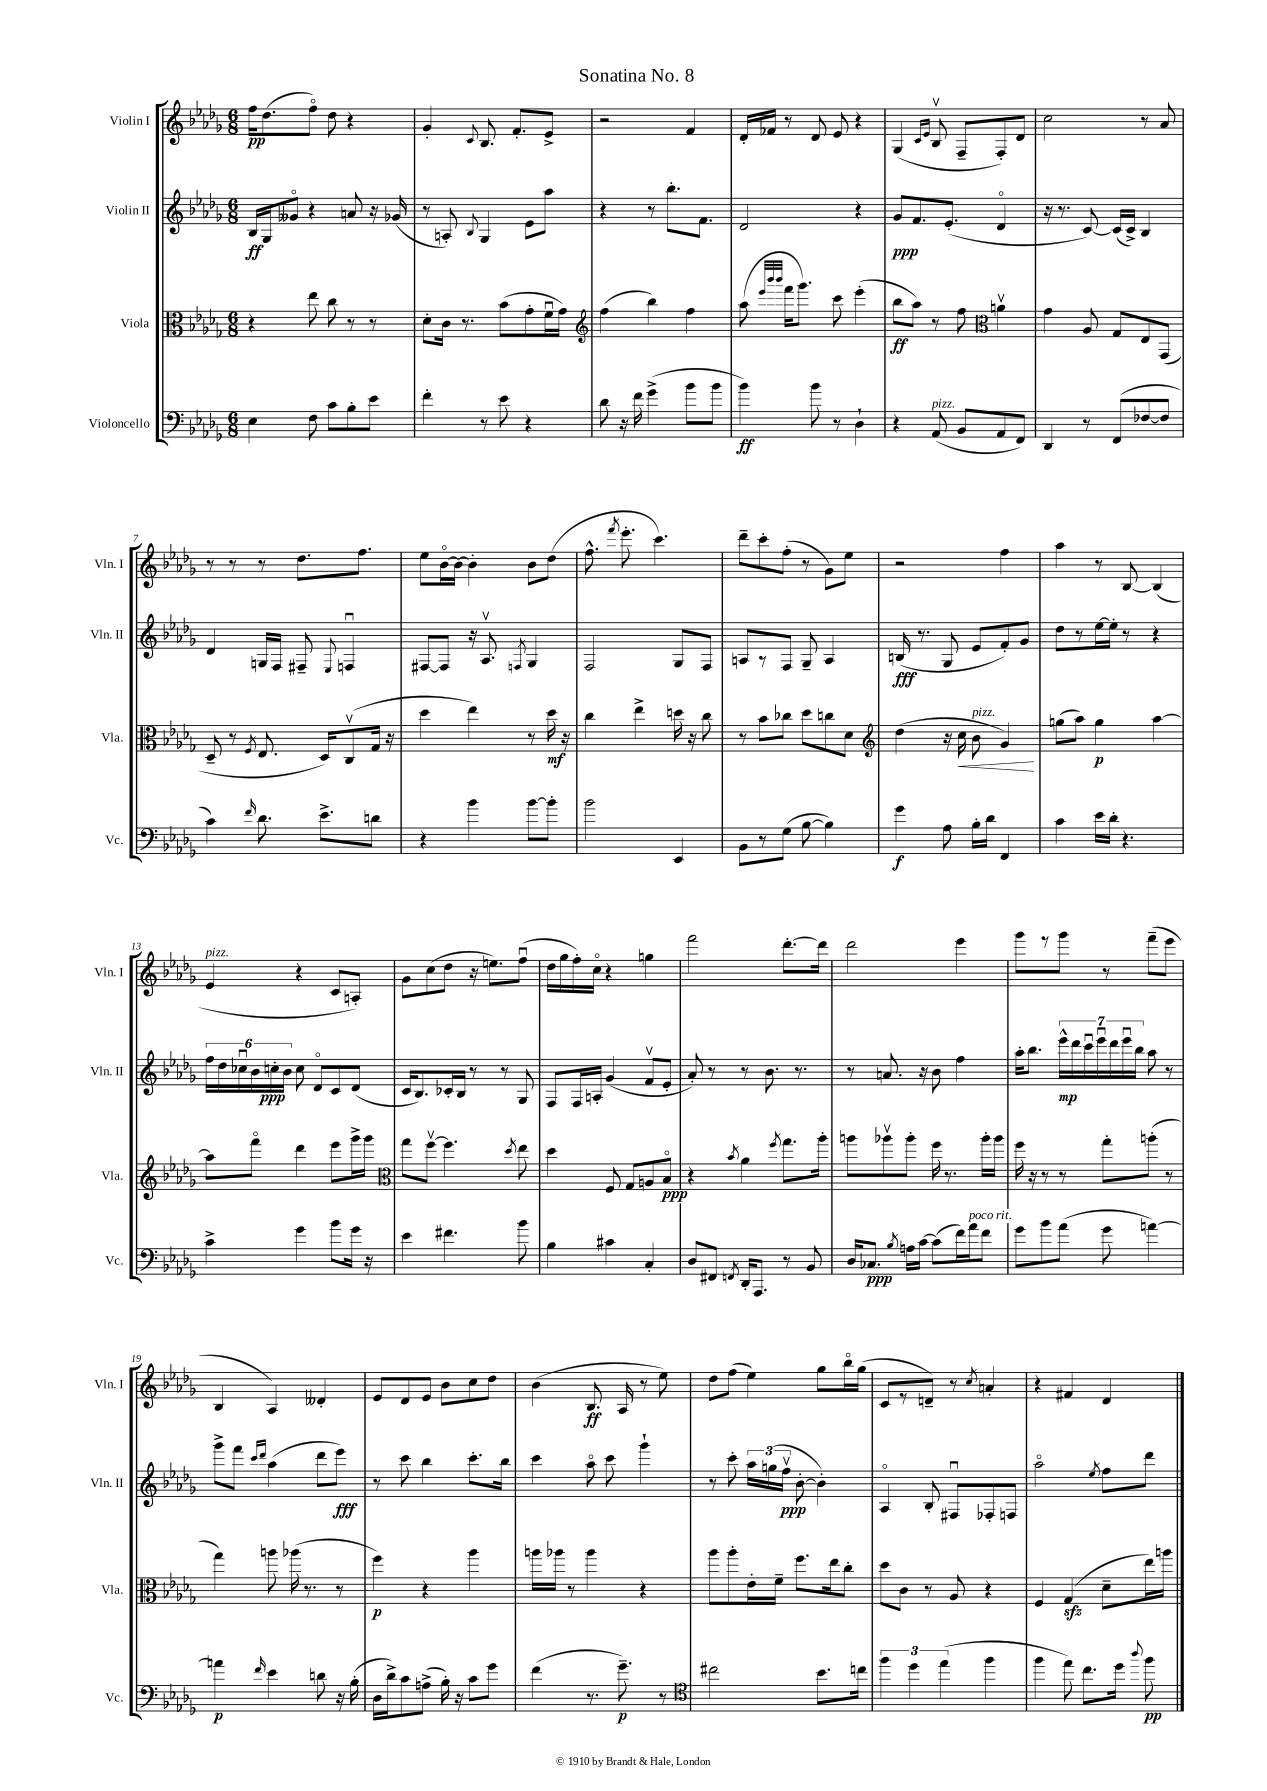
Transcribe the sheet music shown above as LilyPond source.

\header { title = "Sonatina No. 8" }
<<
\new StaffGroup <<
\new Staff = "s0" \with { instrumentName = "Violin I" shortInstrumentName = "Vln. I" } {
    \clef treble \key des \major \numericTimeSignature \time 6/8
    \autoBeamOff f''16[\pp des''8.( f''8]\flageolet) des''8 r4 |
    ges'4-. \appoggiatura { c'8 } bes8. f'8.[-. ees'8]-> |
    r2 f'4 |
    des'16[-. fes'16] r8 des'8 ees'8 r4 |
    ges4( \grace { c'16[ ees'16] } bes8\upbow f8[-- f8-.) des'8] |
    c''2 r8 aes'8 |
    r8 r8 r8 des''8.[ f''8.] |
    ees''8[ bes'16~\flageolet bes'16]~ bes'4-. bes'8[ des''8]( |
    f''8.-^ \acciaccatura { f'''8 } ees'''8.-. c'''4.) |
    des'''8[-- c'''8-. f''8]-.( r8 ges'8[) ees''8] |
    r2 f''4 |
    aes''4 r8 bes8~ bes4( |
    ees'4^\markup { \italic "pizz." } r4 c'8[ a8]-.) |
    ges'8[ c''8( des''8] r16 e''8.[) f''8]\downbow( |
    des''16[ ges''16 f''16-.) c''16]\flageolet r4 g''4 |
    f'''2 des'''8.[~-. des'''16] |
    des'''2 ees'''4 |
    ges'''8[ r8 ges'''8] r8 f'''8[--( ees'''8] |
    bes4 aes4) deses'4-. |
    ees'8[ des'8 ees'8] bes'8[ c''8 des''8] |
    bes'4( bes8.\ff aes16 r8 ees''8) |
    des''8[ f''8]( ees''4) ges''8[ bes''16\flageolet ges''16]( |
    c'8[ r8 d'8]--) r8 \acciaccatura { c''8 } a'4-. |
    r4 fis'4 des'4 \bar "|." |
}
\new Staff = "s1" \with { instrumentName = "Violin II" shortInstrumentName = "Vln. II" } {
    \clef treble \key des \major \numericTimeSignature \time 6/8
    \autoBeamOff bes16[\ff ges16 geses'8]\flageolet r4 a'8 r16 ges'16( |
    r8 a8-.) \appoggiatura { bes8 } ges4 ees'8[ aes''8] |
    r4 r8 bes''8.[-. f'8.] |
    des'2 r4 |
    ges'8[\ppp f'8. ees'8.]-.( des'4\flageolet |
    r16 r8. c'8~) c'16[( c'16]->) bes4 |
    des'4 g16[ f16] fis8-- \appoggiatura { ees8 } f4\downbow |
    fis8[~ fis8] r16 aes8.\upbow \acciaccatura { f8 } ges4 |
    f2 ges8[ f8] |
    a8[ r8 f8] ges8-- a4 |
    b16\fff( r8. ges8 ees'8[ f'8-.) ges'8] |
    des''8[ r8 ees''16~ ees''16]-. r8 r4 |
    \tuplet 6/4 { f''16[ des''16 ces''16\downbow bes'16 c''16-.\ppp bes'16] } c''8 des'8[\flageolet c'8 des'8]( |
    c'16[ bes8.) ces'16-. bes16] r8 r8 ges8 |
    f8[ f16 a16]-. ges'4( f'8[\upbow ees'8]-. |
    aes'8-.) r8 r8 bes'8. r8. |
    r8 a'8. r16 bes'8 f''4 |
    aes''16[-. bes''8.] \tuplet 7/4 { ees'''16[-^\mp des'''16 c'''16\downbow ees'''16\downbow des'''16 ees'''16\downbow bes''16] } aes''8 r8 |
    ges'''8[-> f'''8] \grace { c'''16[ des'''16] } aes''4( des'''8[ ees'''8]\fff) |
    r8 c'''8 bes''4 c'''8.[-. bes''16] |
    c'''4 aes''8\flageolet c'''8 ges'''4-! |
    r8 c'''8-. \tuplet 3/2 { aes''16[ g''16( f''16]\upbow\ppp } bes'8~-. bes'4-.) |
    aes4\flageolet bes8-. fis8[\downbow fes8-. f8] |
    aes''2\flageolet \acciaccatura { ees''8 } f''8[ des'''8] \bar "|." |
}
\new Staff = "s2" \with { instrumentName = "Viola" shortInstrumentName = "Vla." } {
    \clef alto \key des \major \numericTimeSignature \time 6/8
    \autoBeamOff r4 ees''8 c''8 r8 r8 |
    des'8[-. c'16] r8. bes'8[( ges'8-. f'16\downbow ges'16]) |
    \clef treble f''4( bes''4) f''4 |
    aes''8( \grace { ees'''32[ bes'''32 bes'''32] } f'''16[ ges'''8.]) c'''8 ees'''4-.( |
    bes''8[\ff aes''8]) r8 f''8 \clef alto a'4\upbow |
    ges'4 aes8 ges8[ ees8 ges,8]( |
    des8-- r8 \acciaccatura { f8 } ees8. des16[) c8\upbow( ges16] r16 |
    des''4 ees''4) r8 des''16\mf r16 |
    c''4 ees''4-> d''16 r16 c''8 |
    r8 bes'8[ ces''8] des''8[ c''8 des'8] |
    \clef treble des''4( r16 c''16\< bes'8^\markup { \italic "pizz." } ges'4\!) |
    g''8[( aes''8]) g''4\p aes''4~ |
    aes''8[ f'''8]\flageolet des'''4 ees'''8[ ges'''16-> ges'''16] |
    \clef alto ges''8[ f''8]~\upbow f''4. \acciaccatura { des''8 } ees''8 |
    des''4 f8 ges8[ a8 bes8]\flageolet\ppp |
    r4 \acciaccatura { bes'8 } aes'4 \acciaccatura { f''8 } ges''8.[ aes''16]-. |
    a''8[ aes''8\upbow aes''8]-. f''16 r8. aes''16[-. aes''16] |
    f''16 r16 r8 r8 ges''8[-. a''8]-.( r8 |
    ges''4) a''8 aes''16( r8. r8 |
    f''4\p) r4 aes''4 |
    a''16[ aes''16] r8 aes''4 r4 |
    aes''8[ aes''8-. ees'16-. f'16]-- f''8.[ ees''16 c''8]-. |
    des''8[ c'8] r8 aes8 r4 |
    f4 ges4\sfz( des'8[-- ees''16) a''16] \bar "|." |
}
\new Staff = "s3" \with { instrumentName = "Violoncello" shortInstrumentName = "Vc." } {
    \clef bass \key des \major \numericTimeSignature \time 6/8
    \autoBeamOff ees4 f8 c'8[ bes8-. ees'8] |
    f'4-. r8 ees'8 r4 |
    des'8 r16 f'16 ges'4->( bes'8[ bes'8] |
    bes'4\ff) bes'8 r8 des4-! |
    r4 aes,8^\markup { \italic "pizz." }( bes,8[ aes,8 f,8]) |
    des,4 r8 f,8[( fes8~ fes8] |
    c'4) \grace { f'16 } des'8. ees'8.[-> d'8] |
    r4 bes'4 bes'8[~ bes'8]-. |
    bes'2 ees,4 |
    bes,8[ r8 ges8]( bes8~ bes4) |
    ges'4\f aes8 bes16[-. des'16] f,4 |
    c'4 ees'16[ des'16]-. r4. |
    c'4-> ges'4 bes'8[ ges'16] r16 |
    ees'4 fis'4. bes'8 |
    bes4 cis'4 c4-. |
    des8[ fis,8] \acciaccatura { f,8 } des,16[-. aes,,8.] r8 bes,8 |
    des16[ ces8.]\ppp \acciaccatura { bes8 } a16[ c'16]~ c'8[( f'16) aes'16^\markup { \italic "poco rit." } f'8] |
    ges'8[ bes'8 aes'8]( ges'8 a'4~) |
    a'4\p \grace { f'16 } ees'4 d'8 r16 bes16-.( |
    des16[ des'16->) c'8 a8]->( bes16-.) r16 c'8[ ges'8] |
    f'4( r8. ges'8.--\p) r8 |
    \clef tenor cis''2 bes'8.[ c''16] |
    \tuplet 3/2 { f''4 des''4 ees''4( } f''4 |
    f''4 ees''8) c''8.[ des''16] \appoggiatura { aes''8 } f''8\pp \bar "|." |
}
>>
>>
